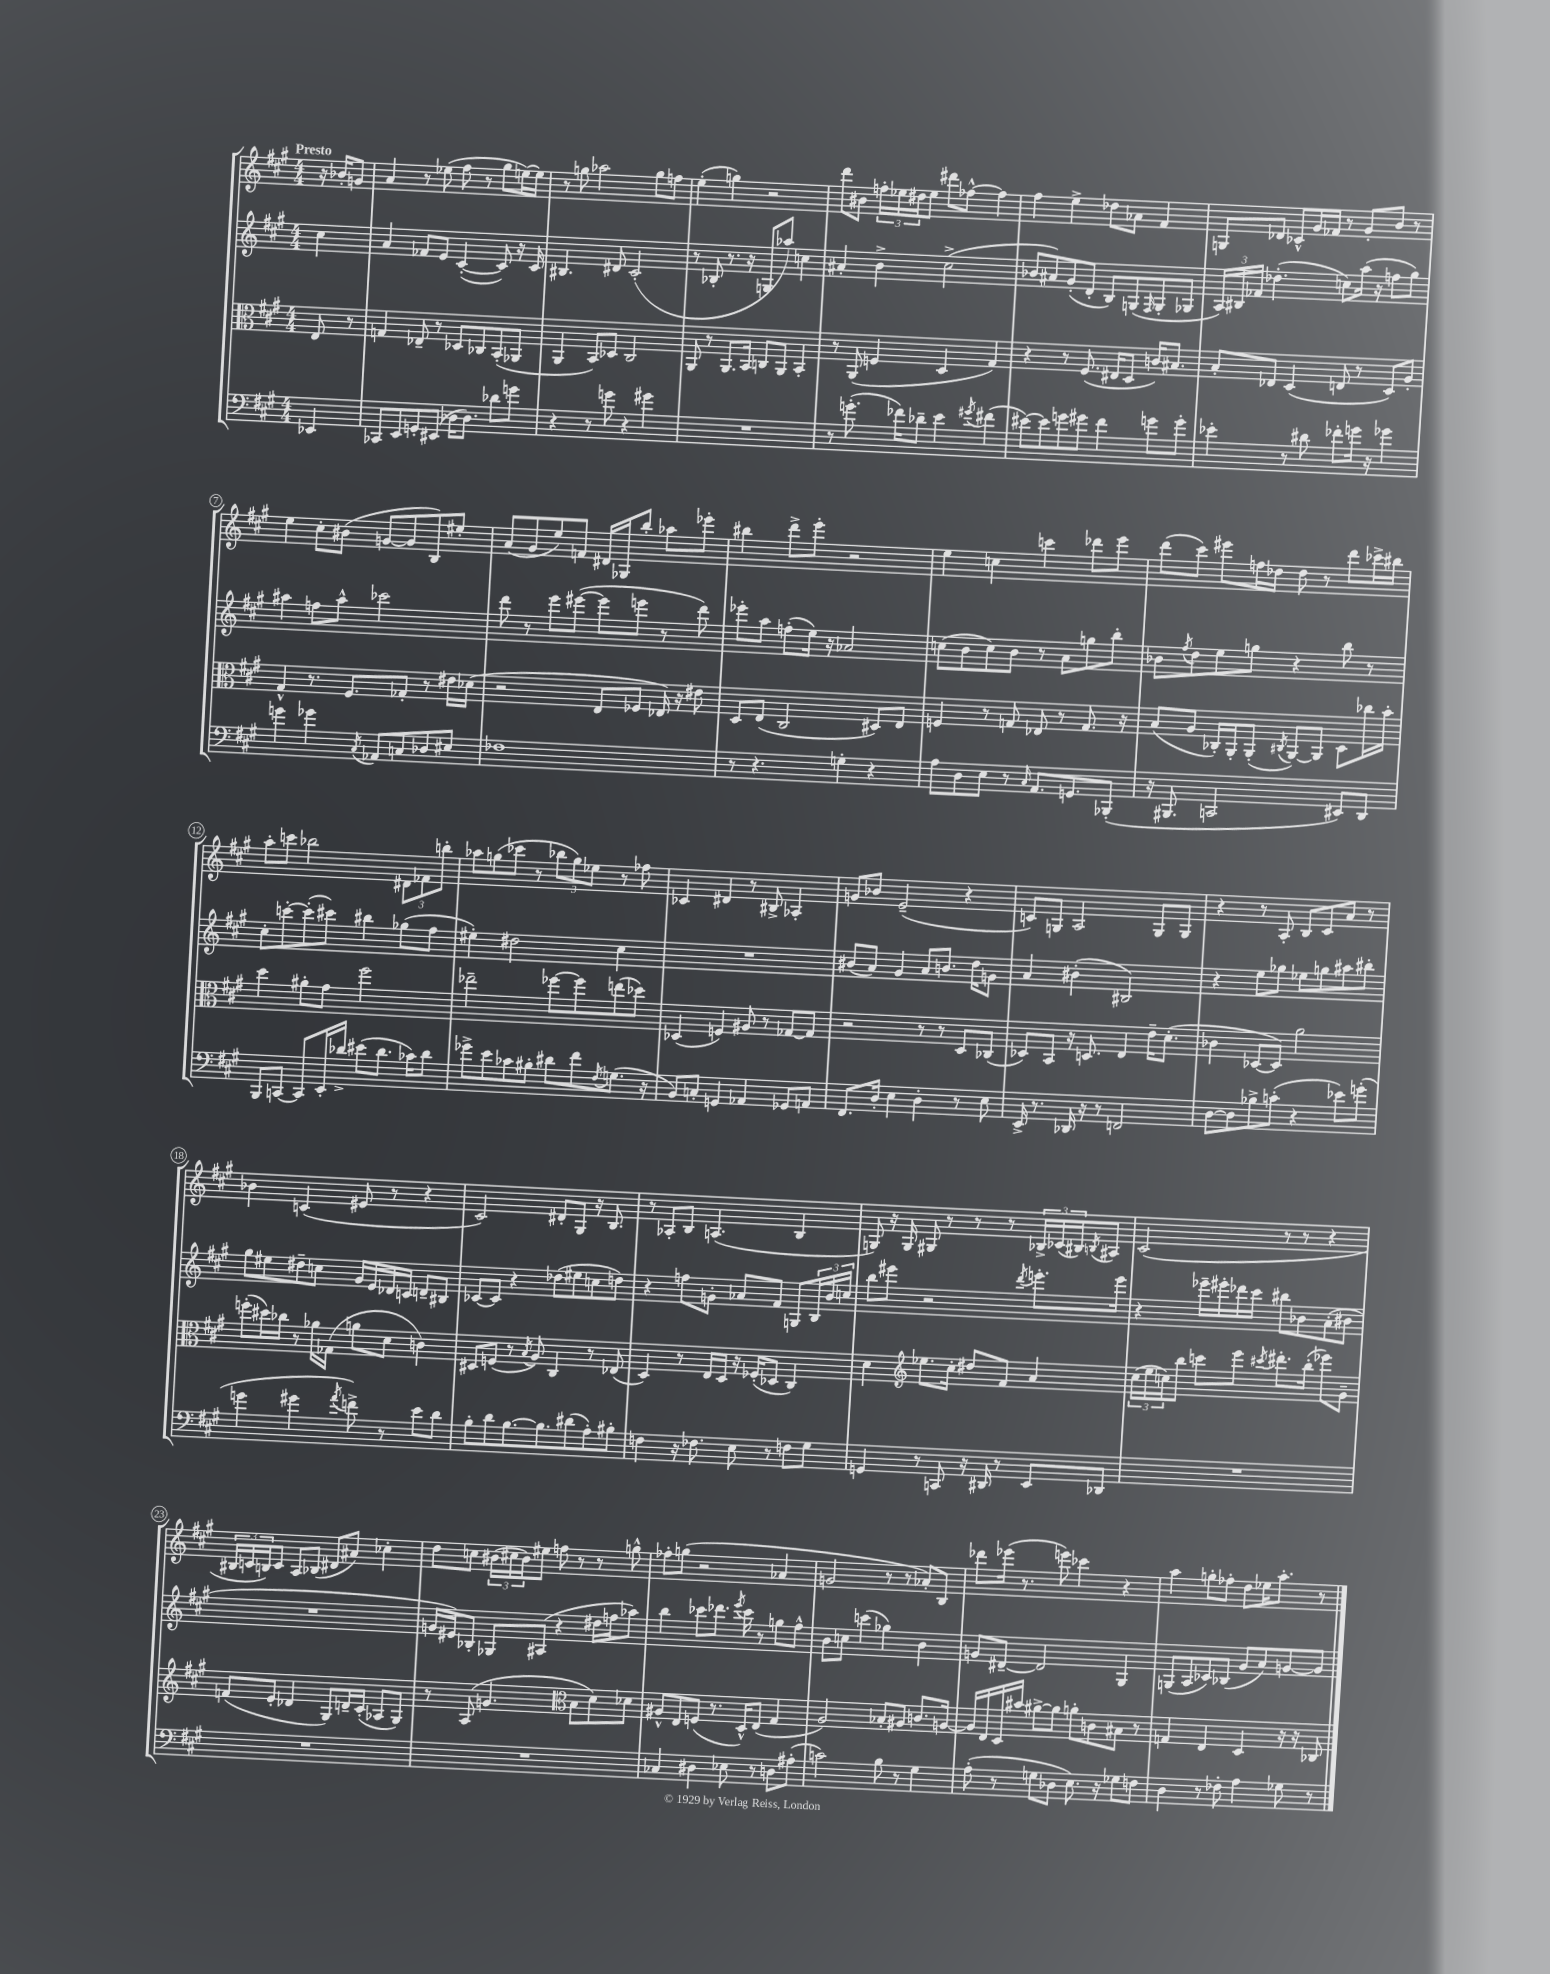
<<
\new StaffGroup <<
\new Staff = "s0" {
    \clef treble \key a \major \numericTimeSignature \time 4/4 \partial 4 \tempo "Presto"
    r16 bes'16-. g'8 |
    a'4 r8 ees''8( fis''8 r8 gis''8 e''16~) e''16 |
    r8 g''8 aes''2 g''8 f''8 |
    e''4-.( g''4) r2 |
    d'''8 bis'8 \tuplet 3/2 { f''16-. ees''16 dis''16 } ees''8 dis'''8 fes''8~-^ fes''4 |
    fis''4 e''4-> des''8 aes'8 fis'4 |
    g8 des'8 ces'8-^ gis'16 fes'16 r8 gis'8-. b'8 r8 |
    e''4 cis''8-. bis'8( g'8~ g'8 b8) eis''8-. |
    a'8( gis'8 e''8) f'8 dis'16 ges16 b''8-. aes''8 ees'''8-. |
    bis''4 d'''8-> e'''8-. r2 |
    e''4 c''4 c'''4 des'''8 e'''8 |
    d'''8( cis'''8) eis'''8 f''16 des''16 des''8 r8 d'''8 ces'''16-> bis''16 |
    a''8-. c'''8 bes''2 \tuplet 3/2 { dis'8 fes'8 b''8-. } |
    aes''8 g''8( ces'''8 r8 \tuplet 3/2 { bes''8 g''8) ees''8 } r8 fes''8 |
    ces'4 dis'4 r8 bis8-> aes4-. |
    g'8 bes'8 e'2--( r4 |
    c'8) g8 a2 g8 g8 |
    r4 r8 a8-. b8 cis'8 a'8 r8 |
    bes'4 c'4( eis'8 r8 r4 |
    cis'2) dis'8-. gis8 r16 b8. |
    r8 aes8-. b8 a4.( b4 |
    g8) r16 g16 gis8 r8 r8 r8 \tuplet 3/2 { bes16-> ces'16( bis16) } \acciaccatura { b8 } ais8 |
    cis'2( r8 r8 r4 |
    \tuplet 3/2 { bis16 c'16 b16) } c'8 a8 bes8( dis'8 ais'8) ces''4-. |
    d''8 c''8 \tuplet 3/2 { bis'16( cis''16 bis'16) } eis''8 f''8 r8 r8 g''8-^ |
    fes''8-. g''8( r2 aes'4 |
    g'2 r8 r8 aes'8-.) b8 |
    des'''8 ees'''16( r8. e'''8) ces'''4 r4 |
    a''4 g''8-. fes''8-. d''8 ees''16 a''8.-. r8 \bar "|." |
}
\new Staff = "s1" {
    \clef treble \key a \major \numericTimeSignature \time 4/4 \partial 4
    cis''4 |
    a'4 fes'8 e'8 cis'4~-.( cis'8) r16 cis'16 |
    bis4. dis'8 cis'2-.( |
    r8 bes8-. r8. r16 g8 aes''8) c''4 |
    ais'4-. b'4-> cis''2->( |
    bes'8 ais'8) gis'8-.( d'8-. b8) g8( \grace { fis16 } g8-. ges8 |
    \tuplet 3/2 { a16) bis16 fes'16 } des''4.-.( c''8) a''16( r16 f''8 gis''8) |
    ais''4 f''8 ais''8-^ ces'''2 |
    d'''8 r8 e'''8 eis'''8~( eis'''8 e'''8 r8 d'''8) |
    ees'''8-. a''8 f''8-.( e''16) r16 aes'2 |
    c''8( b'8 c''8) b'8 r8 a'8 g''8 b''8-. |
    bes'8 \acciaccatura { fis''8 } d''8 e''8 g''8 r4 b''8 r8 |
    cis''8-. c'''8~-. c'''8-.( cis'''8) bis''4 ges''8( fis''8 |
    eis''4-.) dis''2 cis''4 |
    R1 |
    bis'8( a'8) gis'4 a'8 b'8. d''16 g'8 |
    a'4 bis'4-.( bis2) |
    r4 e''8 ges''8 ees''8 g''8 ais''8 bis''8-. |
    gis''8 eis''8 dis''8-- c''8 gis'16 e'16 des'16 c'16 d'8-- bis8 |
    ces'8~ ces'8 r4 des''8( eis''8 c''8 d''8) |
    r4 f''8 g'8-. aes'8 fis'8 g8 \tuplet 3/2 { b16 b'16 c''16 } |
    b''8 eis'''8 r2 \acciaccatura { d'''8 } e'''8.-. e'''16 |
    r4 ees'''16-- eis'''16-. des'''16 cis'''16 bis''8 bes'8 a'8-.( bis'8 |
    R1 |
    g'16 eis'16) bes8-. ges8 ais8( r4 dis''16 f''16 aes''8) |
    b''4 ces'''8 des'''8. \acciaccatura { e'''8 } ces'''16 r8 g''8 fis''8-^ |
    b'8 c''8 c'''4( ges''4) b'4 |
    g'8 dis'8~-- dis'2 gis4 |
    g8( a8 ces'8) bes8( gis'8 a'8) g'8~ g'8 \bar "|." |
}
\new Staff = "s2" {
    \clef alto \key a \major \numericTimeSignature \time 4/4 \partial 4
    e8 r8 |
    g4 ees8-- r8 des8 ces8 b,8-.( aes,8 |
    a,4 b,8) des8 cis2 |
    a,8 r8 a,8. b,16 c8 a,8 b,4-. |
    r8 a,8( f4 d4 gis4) |
    r4 r8 fis8.( eis16 d8 c'16) bis8. |
    b8-. ees8 d4( e8 r8 d8) a8-. |
    gis4-^ r8. fis8. ges8-. r8 eis'16 des'16( |
    r2 e8 fes8 ees16) r16 eis'8 |
    d8 e8( cis2 dis8) e8 |
    f4 r8 g8 ees8 r8 g8. r16 |
    b8( a8 ces16-.) a,16-. a,8-.( \acciaccatura { cis8 } a,8~) a,8 d8 ces''16 b'16-. |
    d''4 ais'8-. gis'8 fis''2 |
    ees''2-- fes''8~ fes''8 e''8( des''8) |
    des4( f4) ais8 r8 ges8~ ges8 |
    r2 r8 r8 d8 ces8( |
    des8) b,8 r16 d8. e4 e'16-- d'8.-.( |
    ces'4 des8~ des8) a'2 |
    f''8-.( dis''16) ces''16 r8 aes'16 ges16( a'8 d'8 c'4) |
    dis8 f8( r8 \acciaccatura { b8 } a8) cis4 r8 ees8( |
    d4) r8 e16 d16 r16 fes16-.( des8 cis4) |
    d'4 \clef treble ees''8. cis''16-. dis''8 fis'8 a'4 |
    \tuplet 3/2 { cis''16( e''16 c''16) } b''8 c'''8 e'''8 \acciaccatura { cis'''8 } dis'''8.-. b''16-.( ees'''8) gis'8-- |
    f'8( e'8-. des'4 gis8) d'16-- cis'16-.( aes8 gis8) |
    r8 a8( g'4. \clef alto b8 d'8) des'8 |
    ais8-^ e8 f8( r8. d16-^) e8( gis4 |
    a2) bes8-. ais8 c'8. a16~ |
    a16 e16 d16 bis'16 ais'8~-> ais'8 a'8-. c'8 bis8 r8 |
    g4 e4 d4 r16 r16 ces8 \bar "|." |
}
\new Staff = "s3" {
    \clef bass \key a \major \numericTimeSignature \time 4/4 \partial 4
    ees,4 |
    ces,8 e,8 g,8-. eis,8( des16 des8.) des'8 g'8 |
    r4 r8 g'8 r4 gis'4 |
    R1 |
    r8 g'8.-.( fes'16) des'8-- e'4 \acciaccatura { gis'8 } fis'4( |
    eis'8~) eis'8 g'8 gis'8 fis'4 g'8 g'8-. |
    ees'4-. r8 dis'8 fes'8-. g'16 r16 ges'4 |
    g'4 ges'4 \acciaccatura { cis8 } aes,8 c8 des8 eis8 |
    fes1 |
    r8 r4. g4-. r4 |
    a8 d8 e8 r8 \grace { cis16 } a,8. g,8. bes,,8-.( |
    r16 bis,,8. c,2 eis,8) d,8 |
    b,,8 c,8~ c,8 e,16-. des'16-> eis'8( des'8. ces'16) des'8 |
    ges'8-> e'8 ces'8 bis8-. dis'8 fis'8 \acciaccatura { fis8 } g8.( r16 |
    b,8) c8-. g,4 aes,4 ges,8 a,8 |
    fis,8. d16-. e4 d4-. r8 e8 |
    e,16-> r8. des,16 r16 r8 f,2 |
    d8~ d8 bes8-> c'8-.( r4 ees'8) g'8-.( |
    g'4 gis'4 \acciaccatura { a'8 } f'8->) r8 e'8 d'8 |
    b8-. d'8 b8.~ b8. dis'8( a8-.) bis8-. |
    f4 r16 fes8. e8 r8 f8 gis8 |
    g,4 r8 c,8 r16 dis,16 r8 e,8 des,8 |
    R1 |
    R1 |
    R1 |
    ces4 dis4 ees8 r8 d8 ais8-.( |
    c'2) b8 r8 gis4 |
    a8-.( r8 g8 des8 e8.) r16 ges8 f8 |
    d4 r8 fes8-. a4 ges8 r8 \bar "|." |
}
>>
>>
\layout { \context { \Score \override BarNumber.stencil = #(make-stencil-circler 0.1 0.3 ly:text-interface::print) } }
